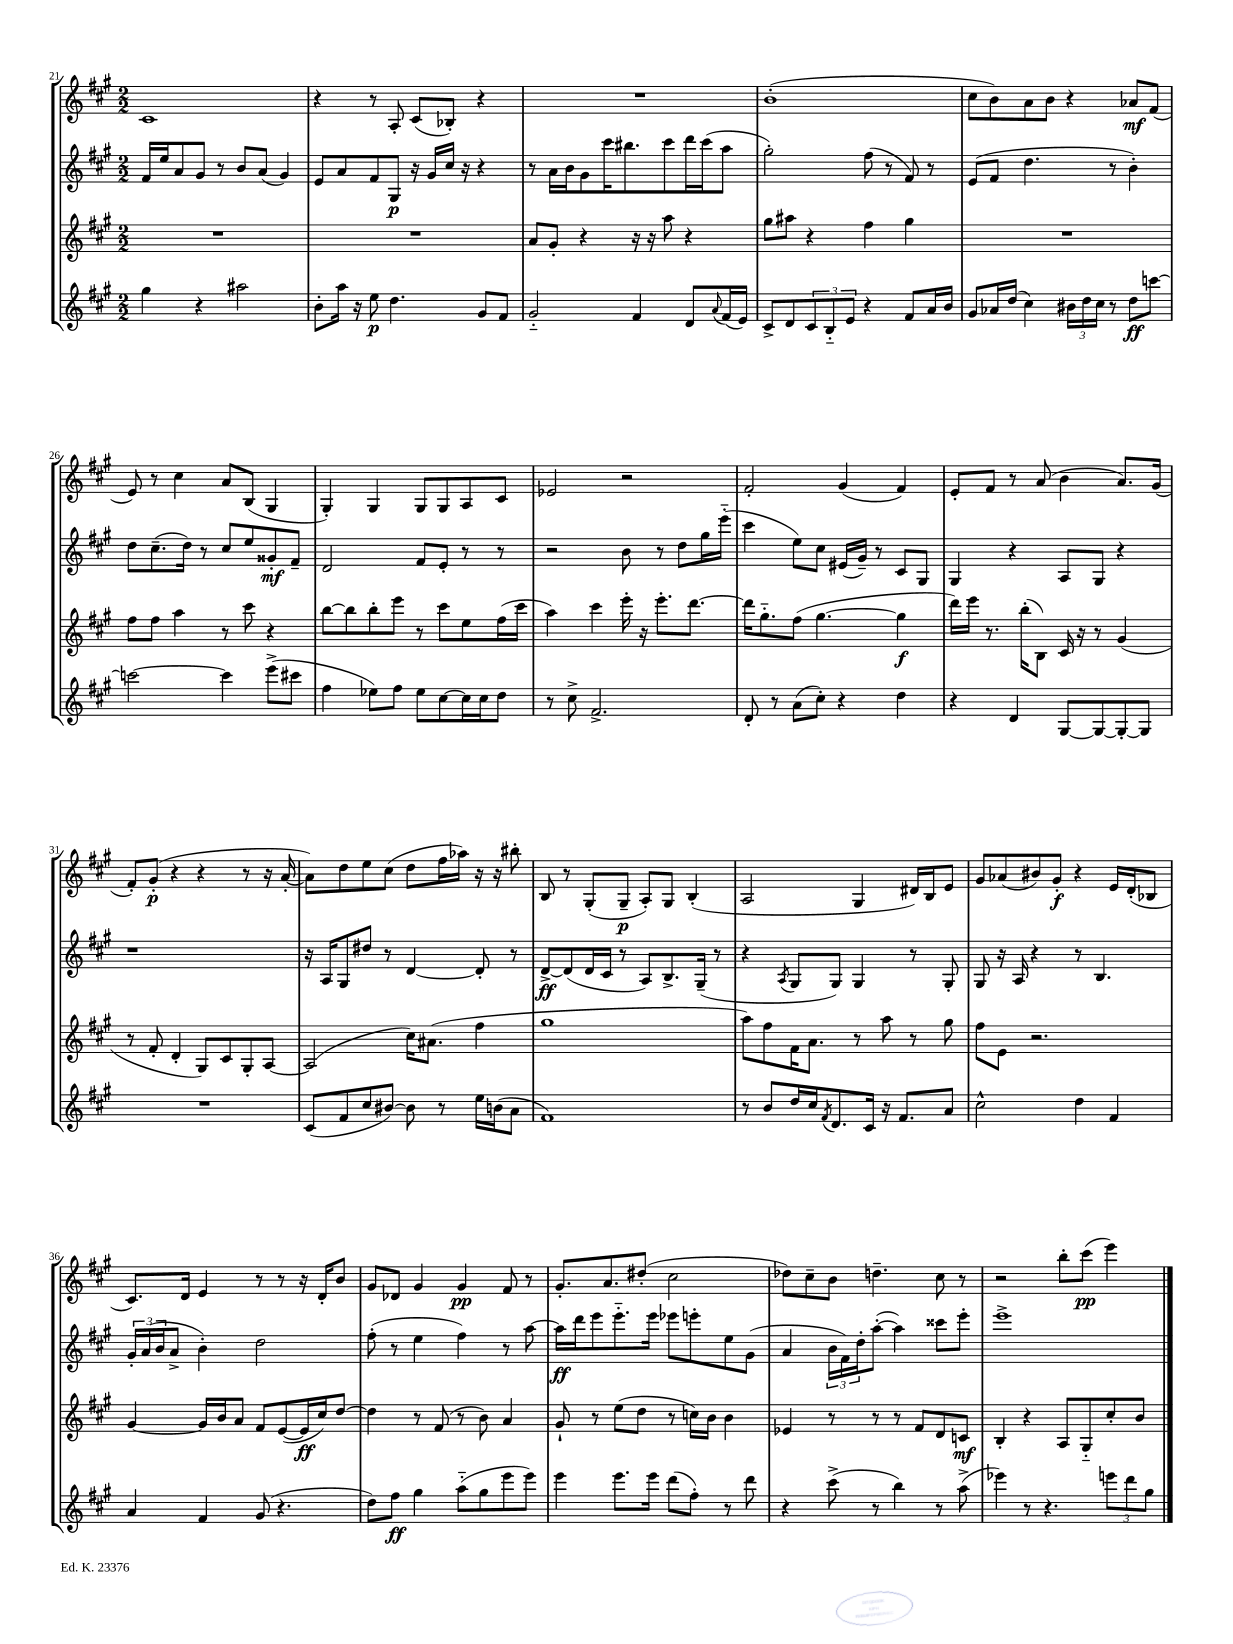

**kern	**dynam	**kern	**dynam	**kern	**dynam	**kern	**dynam
*part4	*part4	*part3	*part3	*part2	*part2	*part1	*part1
*staff4	*staff4	*staff3	*staff3	*staff2	*staff2	*staff1	*staff1
*clefG2	*	*clefG2	*	*clefG2	*	*clefG2	*
*k[f#c#g#]	*	*k[f#c#g#]	*	*k[f#c#g#]	*	*k[f#c#g#]	*
*M2/2	*	*M2/2	*	*M2/2	*	*M2/2	*
=21	=21	=21	=21	=21	=21	=21	=21
4gg#\	.	1r	.	16f#/LL	.	1c#	.
.	.	.	.	16ee/J	.	.	.
.	.	.	.	8a/	.	.	.
4r	.	.	.	8g#/J	.	.	.
.	.	.	.	8r	.	.	.
2aa#X\	.	.	.	8b/L	.	.	.
.	.	.	.	(8a/J	.	.	.
.	.	.	.	4g#/)	.	.	.
=22	=22	=22	=22	=22	=22	=22	=22
8b'\L	.	1r	.	8e/L	.	4r	.
16aa\Jk	.	.	.	8a/	.	.	.
16r	.	.	.	.	.	.	.
8ee\	p	.	.	8f#/	.	8r	.
4.dd\	.	.	.	8G#/J	p	8A'/	.
.	.	.	.	16r	.	(8c#/L	.
.	.	.	.	16g#/LL	.	.	.
.	.	.	.	16cc#/JJ	.	8B-X'/J)	.
.	.	.	.	16r	.	.	.
8g#/L	.	.	.	4r	.	4r	.
8f#/J	.	.	.	.	.	.	.
=23	=23	=23	=23	=23	=23	=23	=23
2g#/	.	8a/L	.	8r	.	1r	.
.	.	8g#'/J	.	16a\LL	.	.	.
.	.	.	.	16b\J	.	.	.
.	.	4r	.	8g#\	.	.	.
.	.	.	.	16ccc#\K	.	.	.
.	.	.	.	8.bb#X\	.	.	.
4f#/	.	16r	.	.	.	.	.
.	.	16r	.	.	.	.	.
.	.	8aa\	.	8ccc#\	.	.	.
8d/L	.	4r	.	16ddd\L	.	.	.
.	.	.	.	(16ccc#\J	.	.	.
8qqa/	.	.	.	.	.	.	.
(16f#/L	.	.	.	8aa\J	.	.	.
16e/JJ)	.	.	.	.	.	.	.
=24	=24	=24	=24	=24	=24	=24	=24
8c#^/L	.	8gg#\L	.	2gg#'\)	.	(1b'	.
8d/	.	8aa#X\J	.	.	.	.	.
12c#/	.	4r	.	.	.	.	.
12B/	.	.	.	.	.	.	.
12e/J	.	.	.	.	.	.	.
4r	.	4ff#\	.	(8ff#\	.	.	.
.	.	.	.	8r	.	.	.
8f#/L	.	4gg#\	.	8f#/)	.	.	.
16a/L	.	.	.	8r	.	.	.
16b/JJ	.	.	.	.	.	.	.
=25	=25	=25	=25	=25	=25	=25	=25
8g#/L	.	1r	.	(8e/L	.	8cc#\L	.
16a-X/L	.	.	.	8f#/J	.	8b\)	.
(16dd/JJ	.	.	.	.	.	.	.
4cc#\)	.	.	.	4.dd\	.	8a\	.
.	.	.	.	.	.	8b\J	.
24b#X\LL	.	.	.	.	.	4r	.
24dd\	.	.	.	.	.	.	.
24cc#\JJ	.	.	.	.	.	.	.
8r	.	.	.	8r	.	.	.
8dd\L	ff	.	.	4b'\)	.	8a-X/L	mf
[8cccn\J	.	.	.	.	.	(8f#/J	.
!!LO:LB:g=z
=26	=26	=26	=26	=26	=26	=26	=26
2cccn\_	.	8ff#\L	.	8dd\L	.	8e/)	.
.	.	8ff#\J	.	(8.cc#~\	.	8r	.
.	.	4aa\	.	.	.	4cc#\	.
.	.	.	.	16dd\Jk)	.	.	.
.	.	.	.	8r	.	.	.
4ccc\]	.	8r	.	8cc#/L	.	8a/L	.
.	.	8ccc#\	.	8ee/	.	(8B/J	.
(8eee^\L	.	4r	.	8g##X'/	mf	4G#/	.
8ccc#X\J	.	.	.	8f#~/J	.	.	.
=27	=27	=27	=27	=27	=27	=27	=27
4ff#\	.	[8bb\L	.	2d/	.	4G#'/)	.
.	.	8bb\]	.	.	.	.	.
8ee-X\L)	.	8bb'\	.	.	.	4G#/	.
8ff#\J	.	8eee\J	.	.	.	.	.
8ee-\L	.	8r	.	8f#/L	.	8G#/L	.
[8cc#\	.	8ccc#\L	.	8e'/J	.	8G#/	.
16cc#\L]	.	8ee\	.	8r	.	8A/	.
16cc#\J	.	.	.	.	.	.	.
8dd\J	.	(16ff#\L	.	8r	.	8c#/J	.
.	.	16ccc#\JJ	.	.	.	.	.
=28	=28	=28	=28	=28	=28	=28	=28
8r	.	4aa\)	.	2r	.	2e-X/	.
8cc#^\	.	.	.	.	.	.	.
2.f#^/	.	4ccc#\	.	.	.	.	.
.	.	16eee'\	.	8b\	.	2r	.
.	.	16r	.	.	.	.	.
.	.	8.eee'\L	.	8r	.	.	.
.	.	.	.	8dd\L	.	.	.
.	.	[8.ddd\J	.	.	.	.	.
.	.	.	.	16gg#\L	.	.	.
.	.	.	.	(16eee\JJ	.	.	.
=29	=29	=29	=29	=29	=29	=29	=29
8d'/	.	16ddd\KL]	.	4ccc#\	.	2f#'/	.
.	.	8.gg#\	.	.	.	.	.
8r	.	.	.	.	.	.	.
(8a\L	.	(8ff#\J	.	8ee\L)	.	.	.
8cc#'\J)	.	[4.gg#\	.	8cc#\J	.	.	.
4r	.	.	.	(16e#X/LL	.	(4g#/	.
.	.	.	.	16g#~/JJ)	.	.	.
.	.	.	.	8r	.	.	.
4dd\	.	4gg#\]	f	8c#/L	.	4f#/)	.
.	.	.	.	8G#/J	.	.	.
=30	=30	=30	=30	=30	=30	=30	=30
4r	.	16ddd\LL)	.	4G#/	.	8e'/L	.
.	.	16eee\JJ	.	.	.	.	.
.	.	8.r	.	.	.	8f#/J	.
4d/	.	.	.	4r	.	8r	.
.	.	(16bb'\KL	.	.	.	.	.
.	.	8B\J)	.	.	.	(8a/	.
[8G#/L	.	16c#/	.	8A/L	.	4b\	.
.	.	16r	.	.	.	.	.
8G#/_	.	8r	.	8G#/J	.	.	.
8G#'/_	.	(4g#/	.	4r	.	8.a/L)	.
8G#/J]	.	.	.	.	.	.	.
.	.	.	.	.	.	(16g#/Jk	.
!!LO:LB:g=z
=31	=31	=31	=31	=31	=31	=31	=31
1r	.	8r	.	1r	.	8f#'/L)	.
.	.	8f#'/	.	.	.	(8g#'/J	p
.	.	4d'/	.	.	.	4r	.
.	.	8G#/L)	.	.	.	4r	.
.	.	8c#/	.	.	.	.	.
.	.	8G#'/	.	.	.	8r	.
.	.	[8A/J	.	.	.	16r	.
.	.	.	.	.	.	[16a'/	.
=32	=32	=32	=32	=32	=32	=32	=32
(8c#/L	.	(2A/]	.	16r	.	8a\L])	.
.	.	.	.	16A/KL	.	.	.
8f#/	.	.	.	8G#/	.	8dd\	.
8cc#/	.	.	.	8dd#X/J	.	8ee\	.
[8b#X/J)	.	.	.	8r	.	(8cc#\J	.
8b#\]	.	16cc#\KL)	.	[4d/	.	8dd\L	.
.	.	(8.a#X\J	.	.	.	.	.
8r	.	.	.	.	.	16ff#\L	.
.	.	.	.	.	.	16aa-X\JJ)	.
16ee\LL	.	4ff#\	.	8d'/]	.	16r	.
(16bn\J	.	.	.	.	.	16r	.
8a\J	.	.	.	8r	.	8bb#X'\	.
=33	=33	=33	=33	=33	=33	=33	=33
1f#)	.	1gg#	.	[8d^/L	ff	8B/	.
.	.	.	.	(8d/]	.	8r	.
.	.	.	.	16d/L	.	(8G#'/L	.
.	.	.	.	16c#/JJ	.	.	.
.	.	.	.	8r	.	8G#~/J	p
.	.	.	.	8A/L)	.	8A'/L)	.
.	.	.	.	8.B^/	.	8G#/J	.
.	.	.	.	.	.	(4B'/	.
.	.	.	.	(16G#~/Jk	.	.	.
.	.	.	.	8r	.	.	.
=34	=34	=34	=34	=34	=34	=34	=34
8r	.	8aa\L)	.	4r	.	2A/	.
8b/L	.	8ff#\	.	.	.	.	.
.	.	.	.	8qA/	.	.	.
16dd/L	.	16f#\K	.	8G#/L	.	.	.
16cc#/J	.	8.a\J	.	.	.	.	.
8qf#/	.	.	.	.	.	.	.
8.d/	.	.	.	8G#/J)	.	.	.
.	.	8r	.	4G#/	.	4G#/	.
16c#/Jk	.	.	.	.	.	.	.
16r	.	8aa\	.	.	.	.	.
8.f#/L	.	.	.	.	.	.	.
.	.	8r	.	8r	.	16d#X/LL)	.
.	.	.	.	.	.	16B/J	.
8a/J	.	8gg#\	.	8G#'/	.	8e/J	.
=35	=35	=35	=35	=35	=35	=35	=35
2cc#^^\	.	8ff#\L	.	8G#/	.	8g#/L	.
.	.	8e\J	.	16r	.	(8a-X/	.
.	.	.	.	16A/	.	.	.
.	.	2.r	.	4r	.	8b#X/)	.
.	.	.	.	.	.	8g#'/J	f
4dd\	.	.	.	8r	.	4r	.
.	.	.	.	4.B/	.	.	.
4f#/	.	.	.	.	.	16e/LL	.
.	.	.	.	.	.	(16d'/J	.
.	.	.	.	.	.	8B-X/J	.
!!LO:LB:g=z
=36	=36	=36	=36	=36	=36	=36	=36
4a/	.	[4g#/	.	24g#'/LL	.	8.c#/L)	.
.	.	.	.	(24a/	.	.	.
.	.	.	.	24b/J	.	.	.
.	.	.	.	8a^/J	.	.	.
.	.	.	.	.	.	16d/Jk	.
4f#/	.	16g#/LL]	.	4b'\)	.	4e/	.
.	.	16b/J	.	.	.	.	.
.	.	8a/J	.	.	.	.	.
(8g#/	.	8f#/L	.	2dd\	.	8r	.
4.r	.	([8e/	.	.	.	8r	.
.	.	16e/L]	ff	.	.	16r	.
.	.	16cc#/J)	.	.	.	16d'/KL	.
.	.	[8dd/J	.	.	.	8b/J	.
=37	=37	=37	=37	=37	=37	=37	=37
8dd\L)	.	4dd\]	.	(8ff#'\	.	8g#/L	.
8ff#\J	ff	.	.	8r	.	8d-X/J	.
4gg#\	.	8r	.	4ee\	.	4g#/	.
.	.	(8f#/	.	.	.	.	.
(8aa\L	.	8r	.	4ff#\)	.	4g#/	pp
8gg#\	.	8b\)	.	.	.	.	.
8eee\	.	4a/	.	8r	.	8f#/	.
8eee\J)	.	.	.	[8aa\	.	8r	.
=38	=38	=38	=38	=38	=38	=38	=38
4eee\	.	8g#`/	.	16aa\LL]	ff	8.g#'/L	.
.	.	.	.	16ddd\J	.	.	.
.	.	8r	.	8eee\	.	.	.
.	.	.	.	.	.	8.a/	.
8.eee\L	.	(8ee\L	.	8.eee\	.	.	.
.	.	8dd\J	.	.	.	(8dd#X'/J	.
16eee\Jk	.	.	.	16eee\Jk	.	.	.
(8ddd\L	.	8r	.	8eee-X\L	.	2cc#\	.
8ff#'\J)	.	16ccn\LL)	.	8eeen'\	.	.	.
.	.	16b\JJ	.	.	.	.	.
8r	.	4b\	.	8ee\	.	.	.
8ddd\	.	.	.	(8g#\J	.	.	.
=39	=39	=39	=39	=39	=39	=39	=39
4r	.	4e-X/	.	4a/	.	8dd-X\L)	.
.	.	.	.	.	.	8cc#~\	.
(8ccc#^\	.	8r	.	24b\LL	.	8b\J	.
.	.	.	.	24f#\)	.	.	.
.	.	.	.	24dd'\J	.	.	.
8r	.	8r	.	([8aa'\J	.	4.ddn~\	.
4bb\)	.	8r	.	4aa\])	.	.	.
.	.	8f#/L	.	.	.	.	.
8r	.	8d/	.	8ccc##X\L	.	8cc#\	.
(8aa^\	.	8cn/J	mf	8eee'\J	.	8r	.
=40	=40	=40	=40	=40	=40	=40	=40
4eee-X\)	.	4B'/	.	1eee^	.	2r	.
8r	.	4r	.	.	.	.	.
4.r	.	.	.	.	.	.	.
.	.	8A/L	.	.	.	8bb'\L	.
.	.	8G#/	.	.	.	(8ccc#\J	pp
12eeen\L	.	8cc#'/	.	.	.	4eee\)	.
12ddd\	.	.	.	.	.	.	.
.	.	8b/J	.	.	.	.	.
12gg#\J	.	.	.	.	.	.	.
==	==	==	==	==	==	==	==
*-	*-	*-	*-	*-	*-	*-	*-
